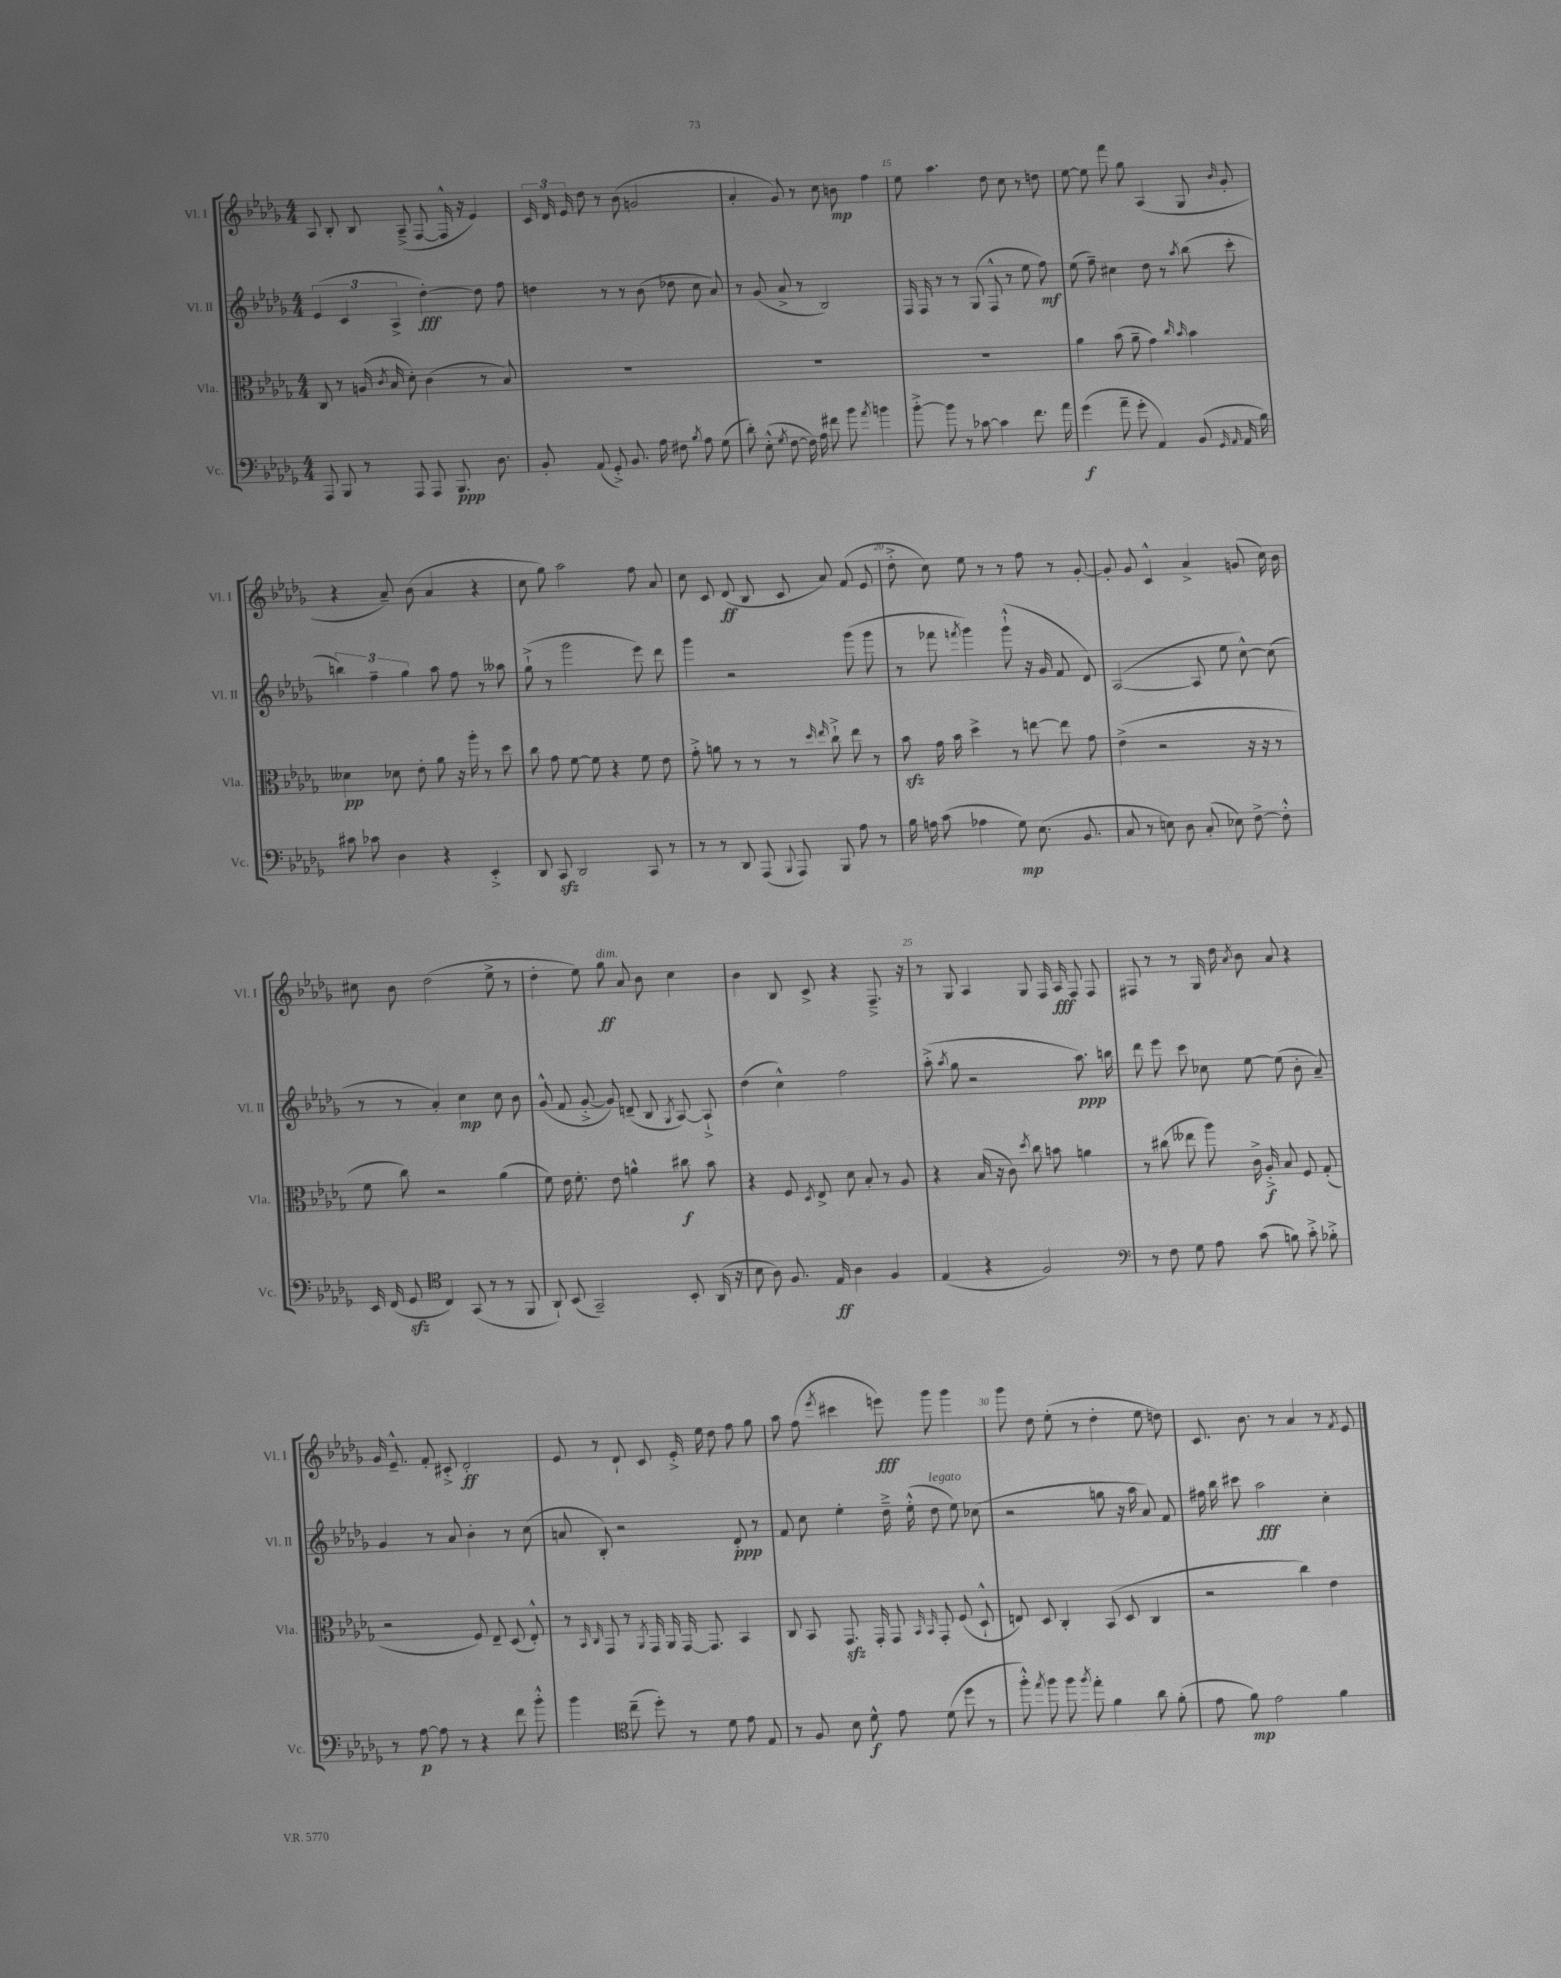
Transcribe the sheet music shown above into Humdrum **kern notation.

**kern	**kern	**kern	**kern
*staff4	*staff3	*staff2	*staff1
*clefF4	*clefC3	*clefG2	*clefG2
*k[b-e-a-d-g-]	*k[b-e-a-d-g-]	*k[b-e-a-d-g-]	*k[b-e-a-d-g-]
*M4/4	*M4/4	*M4/4	*M4/4
8AAA-/	8C/	(6e-/	8A-/
8BBB-/	8r	.	8B-'/
.	.	6c/	.
8r	(16A/	.	8B-/
.	8qc/	.	.
.	16B-/	.	.
.	.	6A-^/	.
8AAA-/	8d-'\)	.	(8A-~^/
8AAA-/	(4c\	[4dd-'\)	[8F/
8.BBB-/	.	.	16F^^/]
.	.	.	16r
.	8r	8dd-\]	4e-/)
8.D-\	.	.	.
.	8B-/)	8ff\	.
=	=	=	=
8BB-'/	1r	4dd\	24c/
.	.	.	24d-/
.	.	.	24e-/
(8AA-/	.	.	8dd-\
8GG-'^/)	.	8r	8r
8.BB-/	.	8r	(8b-\
.	.	(8b-\	2g/
16A-\	.	.	.
8F#\	.	8dd-\	.
8qB-/	.	.	.
8A-\	.	8cc\	.
(8G-\	.	8a-/)	.
=	=	=	=
8d-'\)	1r	8r	4a-'/
(8E-'^^\	.	(8g-/	.
8qG-/	.	.	.
[8F\	.	8a-^/	8g-/)
16F\])	.	8r	8r
16A-\	.	.	.
8f#\	.	2B-/)	8cc\
8b-\	.	.	8b\
8qa-/	.	.	.
4b\	.	.	4ff\
=	=	=	=
[8b-'^\	1r	16F/	8ee-\
.	.	16F/	.
8b-\]	.	8r	4.aa-\
8r	.	8r	.
[8c-\	.	(8G-/	.
4c-\]	.	8F^^/	8dd-\
.	.	8r	8cc\
8.f\	.	8ee-\	8r
.	.	8ff\)	8dd\
16a-\	.	.	.
=	=	=	=
(4g-\	4a-\	(8ee-\	[8ee-\
.	.	8ff~\)	8ee-\]
8a-~\	(8b-\	4cc#\	8fff\
8g-'\	8a-~\	.	8gg-\
4AA-/)	4g-\)	8dd-\	(4A-/
.	.	8r	.
.	16qqcc/	.	.
.	16qqb-/	8qaa-/	.
(8BB-/	4b-\	(8bb-\	8G-/
16qqGG-/	.	.	.
16qqAA-/	.	.	16qqb-/
16AA-/	.	8ccc'\	8g-'/
16B-\)	.	.	.
=	=	=	=
8c#\	4d--\	6bb\)	4r
8c-\	.	.	.
.	.	6ff~\	.
4D-\	8d-\	.	8a-~/)
.	.	6gg-\	.
.	8e-'\	.	(8b-\
4r	8a-\	8aa-\	4a-/
.	16r	8ff\	.
.	16aa-'\	.	.
4EE-'^/	8r	8r	4r
.	8dd-\	8aa--\	.
=	=	=	=
8DD-/	8cc\	(8gg-`^\	8cc\
8CC/	8g-\	8r	8gg-\)
2DD-/	[8f\	2ggg-\	2aa-\
.	8f\]	.	.
.	4r	.	.
8CC/	8f\	8eee-\)	8ff\
8r	8e-\	8ddd-\	8a-/
=	=	=	=
8r	8g-'^\	4ggg-\	8cc\
8r	8a\	.	8c/
8DD-/	8r	2r	(8d-/
(8AAA-/	8r	.	8B-/
8qqBBB-/	.	.	.
8AAA-/)	8r	.	8c/
.	16qqdd-/	.	.
.	16qqee-/	.	.
8BBB-/	8cc`^\	.	8a-/)
8A-\	8ee-\	(8ggg-\	(8f/
8r	8r	8ggg-\	8e-/
=	=	=	=
16B-\	8b-\	8r	8dd-'^\
16A\	.	.	.
(8c\	16g-\	8fff-\	8cc\)
.	16b-\	.	.
.	.	8qfff/	.
4A-\	4dd-^\	4ggg-\)	8ee-\
.	.	.	8r
8G-\)	8r	(8ggg-`^^\	8r
(8.E-\	[8ee\	16r	8ff\
.	.	16g-/	.
.	8ee\]	8f/	8r
8.BB-/	.	.	.
.	8g-\	8d-/)	[8g-'/
=	=	=	=
8C/	(4e-^\	([2A-/	8g-'/]
8r	.	.	8g-/
8E\)	2r	.	4c^^/
8D-\	.	.	.
(8C'/	.	8A-/]	4a-^/
8E-\)	.	8ee-\	.
[8F^\	16r	[8cc^^\)	(8g/
.	16r	.	.
8F'^^\]	8r	(8cc\]	16cc\)
.	.	.	16b-\
=	=	=	=
16EE-/	8f\	8r	8cc#\
(16FF/	.	.	.
8GG-/	8cc\)	8r	8b-\
*clefC4	*	*	*
4C/)	2r	4a-'/)	(2dd-\
(8GG-/	.	4cc\	.
8r	.	.	.
8r	(4a-\	8cc\	8ee-^\
8FF/	.	8b-\	8r
=	=	=	=
8AA-`/)	8f\)	(8g-^^/	4dd-'\
(8BB-/	16e-\	8f/	.
.	8.f'\	.	.
2GG-~/)	.	[8g-'^/	8ee-\)
.	8e-\	8g-/])	8gg-\
.	4a^^\	(8d~/	8a-/
.	.	8B-/	8b-\
.	.	8qG-/	.
8BB-'/	8cc#\	[8A-/)	4cc\
(16AA-/	8b-\	8A-`^/]	.
16r	.	.	.
=	=	=	=
8B-\	4r	(4dd-\	4b-\
8A-\)	.	.	.
8.F/	8F/	4cc^^\)	8B-/
.	8qD-/	.	.
.	8E-^/	.	8c^/
16E-/	.	.	.
4A-\	8d-\	2ff\	4r
.	8B-'/	.	.
4F/	8r	.	8.F~^/
.	8A-/	.	.
.	.	.	16r
=	=	=	=
(4E-/	4r	(8aa-'^\	8r
.	.	8qaa-/	.
.	.	8gg-\	8G-/
4r	(16B-/	2r	4A-/
.	16r	.	.
.	8c\)	.	.
.	8qdd-/	.	.
2F/)	8cc\	.	8G-/
.	8b\	.	16F/
.	.	.	16A-/
.	4a\	8.aa-\)	8F/
.	.	.	8F/
.	.	16bb\	.
=	=	=	=
*clefF4	*	*	*
8r	8r	8ddd-\	8F#/
8F\	(8cc#\	8eee-\	8r
8G-\	8ee--\	8ccc\	8r
8A-\	8aa-\)	8cc-\	16G-/
.	.	.	16dd-\
.	.	.	8qa-/
(8c\	16c^\	[8ee-\	8b-\
.	16A-'^/	.	.
8B\)	8B-/	(8ee-\]	8a-/
8c'^\	8F/	8b-'\	4r
8B-'^\	(8G-'/	8a-~/)	.
=	=	=	=
8r	2r	4g-/	16g-/
.	.	.	8.e-~^^/
[8A-\	.	.	.
8A-\]	.	8r	8f'/
8r	.	8a-/	8c#'^/
4r	8F/)	4b-'\	2d-'/
.	8E-~/	.	.
8f\	(8D-/	8r	.
8b-'^^\	8E-'^^/)	(8cc\	.
=	=	=	=
4b-\	8r	8a/	8e-/
.	16qqBB-/	.	.
.	16qqC/	.	.
.	8GG-/	8B-'/)	8r
*clefC4	*	*	*
(8cc~\	8r	2r	8d-`/
.	8qAA-/	.	.
8dd-'\)	16GG-/	.	8c/
.	16AA-/	.	.
8r	[16GG-/	.	16e-'^/
.	8.GG-/]	.	16ee-\
8d-\	.	.	8dd-\
8e-\	4BB-/	8d-'/	8ff\
8E-/	.	8r	8gg-\
=	=	=	=
8r	8C/	8f/	8aa-\
8F/	8BB-/	8cc\	(8ff\
.	.	.	8qeee-/
8B-\	8.GG-/	4ee-'\	4ccc#\
8d-^^\	.	.	.
.	16GG-'/	.	.
8e-\	8GG-/	16dd-~^\	8eee\)
.	.	(16ee-'^^\	.
.	16qqBB-/	.	.
.	16qqBB-/	.	.
(8d-\	8GG-'/	8dd-\	8ggg-\
8dd-\	(8F/	8ee-\)	4ggg-\
8r	8D-`^^/	(8cc-\	.
=	=	=	=
8ff'^^\)	8E/)	2r	8ggg-\
8qee-/	.	.	.
8ff\	8D-/	.	8dd-\
8ff\	4C'/	.	(8ee-'\
8qff/	.	.	.
8ee-'\	.	.	8r
4f\	(8BB-/	8gg\	4dd-'\
.	8D-/	16r	.
.	.	16aa-\	.
8a-\	4C/	8a-/)	8ee-\
(8f'\	.	8f/	8dd\)
=	=	=	=
8e-\	2r	16ff#\	8.c/
.	.	16bb-\	.
8f\)	.	8ccc#\	.
.	.	.	8.b-\
2e-\	.	2aa-\	.
.	.	.	8r
.	4cc\)	.	4a-/
4f\	4e-\	4cc'\	8r
.	.	.	8qf/
.	.	.	8e-/
==	==	==	==
*-	*-	*-	*-
